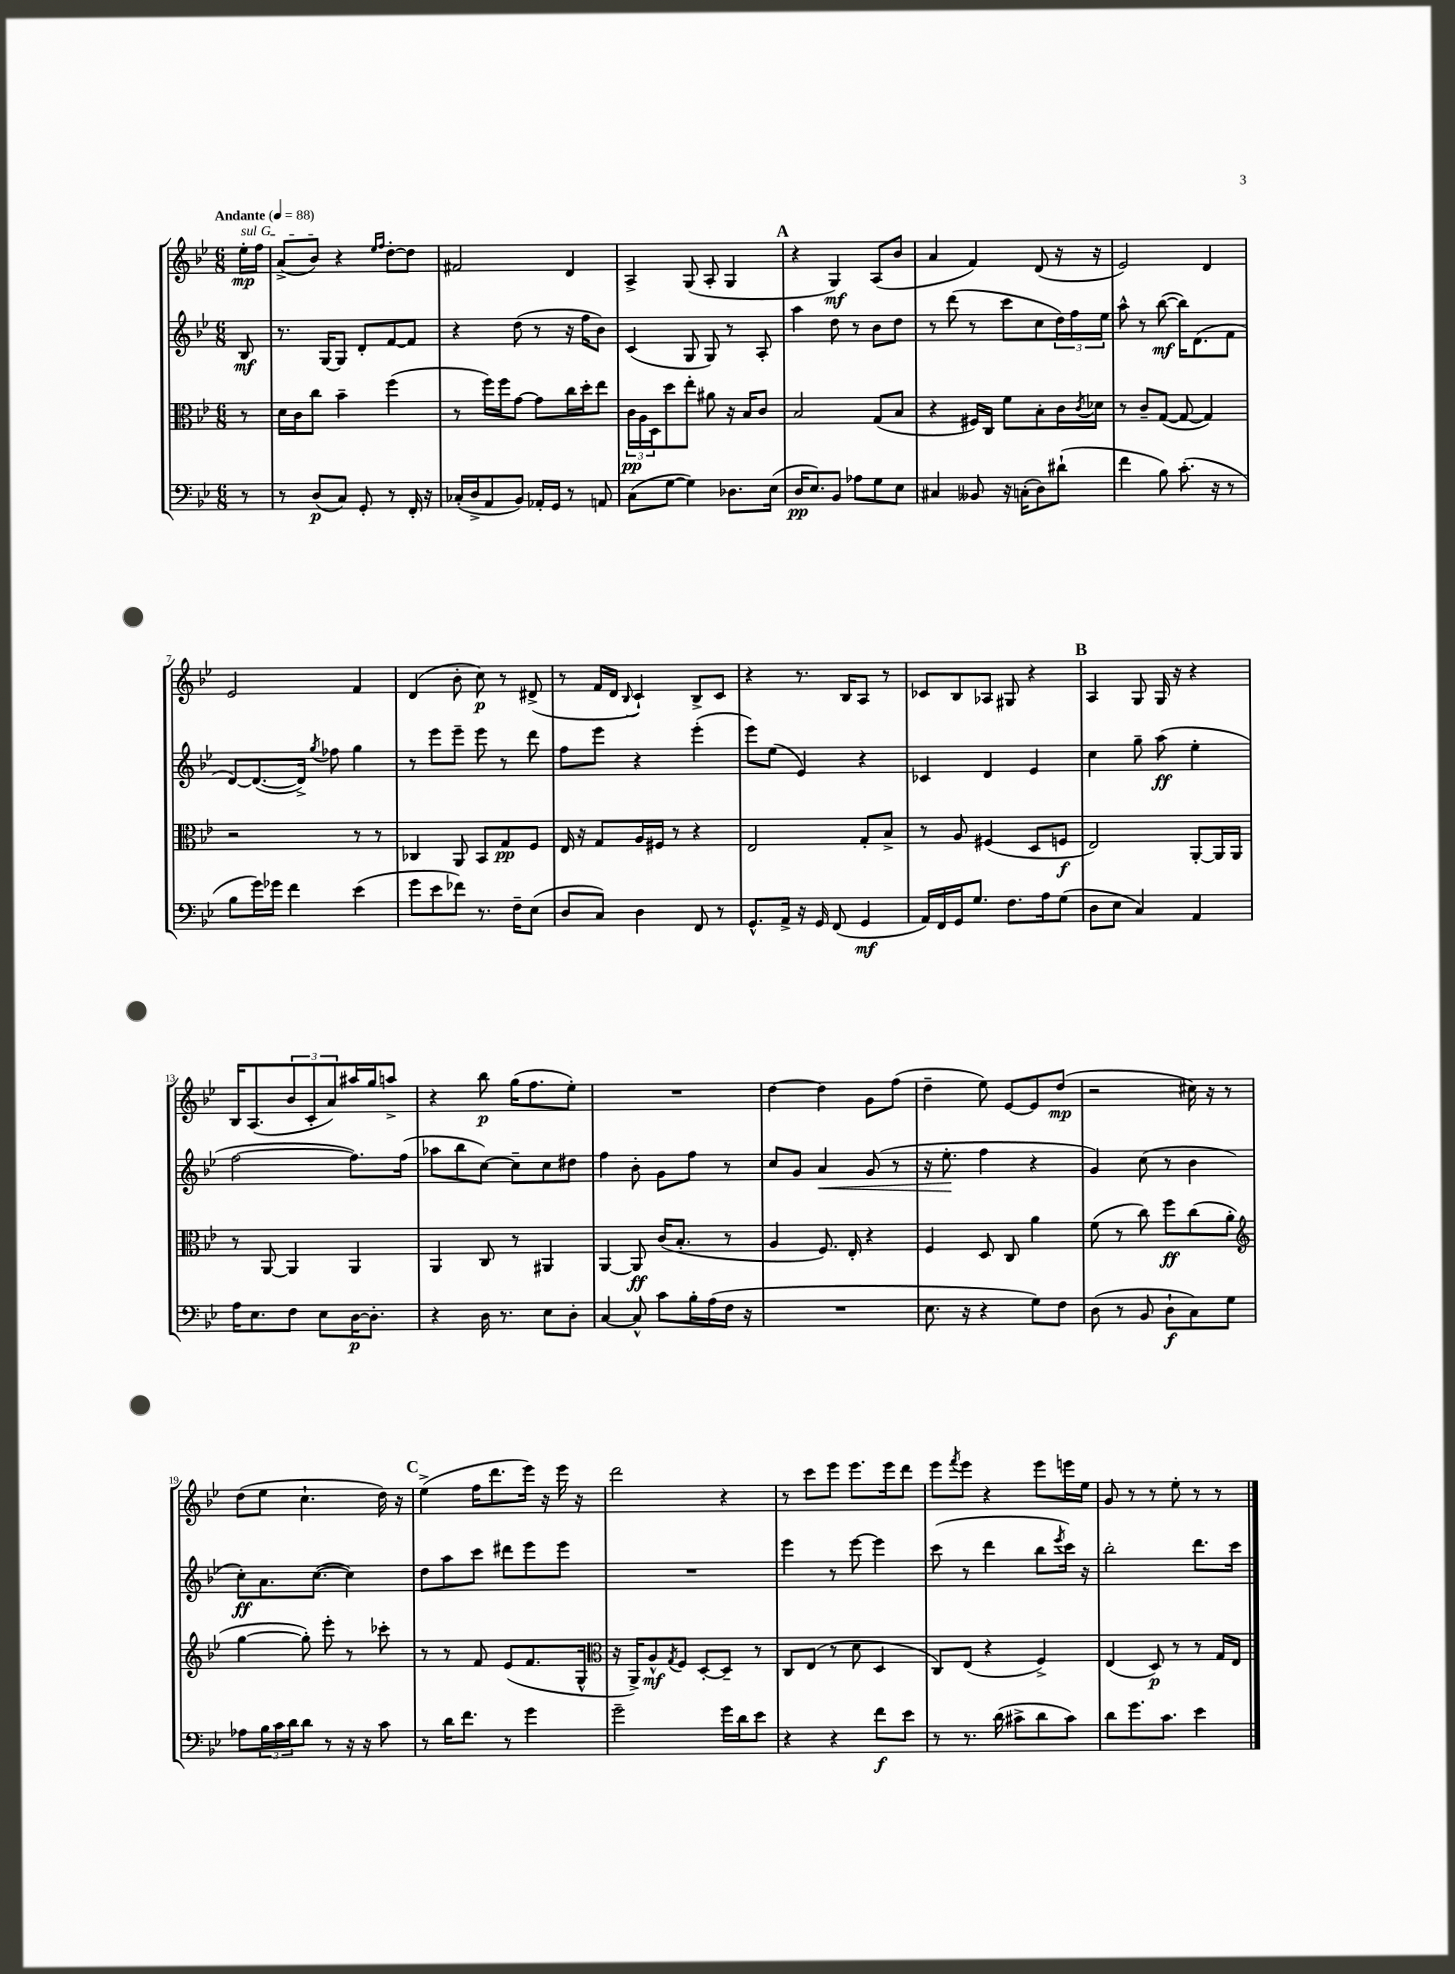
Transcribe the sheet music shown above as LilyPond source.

<<
\new StaffGroup <<
\new Staff = "s0" {
    \clef treble \key bes \major \numericTimeSignature \time 6/8 \partial 8 \tempo "Andante" 4 = 88
    \once \override TextSpanner.bound-details.left.text = \markup { \italic "sul G" } ees''16-.\mp\startTextSpan f''16 |
    a'8->( bes'8\stopTextSpan) r4 \grace { ees''16 f''16 } d''8~-. d''8 |
    fis'2 d'4 |
    a4-> g8( a8-. g4 |
    \mark \markup { \bold "A" } r4 g4\mf) a8( bes'8 |
    a'4 f'4) d'8( r16 r16 |
    ees'2) d'4 |
    ees'2 f'4 |
    d'4( bes'8-. c''8\p) r8 dis'8->( |
    r8 f'16 d'16 \appoggiatura { bes8 } c'4-!) bes8-> c'8 |
    r4 r8. bes16 a8 r8 |
    ces'8 bes8 aes8 gis8 r4 |
    \mark \markup { \bold "B" } a4 g8 g16 r16 r4 |
    bes16 a8.( \tuplet 3/2 { bes'8 c'8-. a'8) } ais''16 g''16 a''8-> |
    r4 bes''8\p g''16( f''8. ees''8-.) |
    R2. |
    d''4~ d''4 g'8 f''8( |
    d''4-- ees''8) ees'8~ ees'8 d''8\mp( |
    r2 cis''16) r16 r8 |
    d''8( ees''8 c''4.-! d''16) r16 |
    \mark \markup { \bold "C" } ees''4->( f''16 d'''8. ees'''16) r16 ees'''16 r16 |
    d'''2 r4 |
    r8 c'''8 ees'''8 ees'''8. ees'''16 d'''8 |
    ees'''8 \acciaccatura { f'''8 } ees'''8 r4 ees'''8 e'''16 ees''16 |
    g'8 r8 r8 ees''8-. r8 r8 \bar "|." |
}
\new Staff = "s1" {
    \clef treble \key bes \major \numericTimeSignature \time 6/8 \partial 8
    bes8\mf |
    r8. g16~ g8 d'8-. f'8~ f'8 |
    r4 d''8( r8 r16 f''16 bes'8) |
    c'4( g8 g8) r8 a8-. |
    \mark \markup { \bold "A" } a''4 d''8 r8 bes'8 d''8 |
    r8 d'''8( r8 c'''8 c''8 \tuplet 3/2 { d''16) f''16 ees''16 } |
    a''8-^ r8 bes''8~\mf( bes''16) d'8.( f'8 |
    d'8~) d'8.~( d'16->) \acciaccatura { g''8 } fes''8 g''4 |
    r8 ees'''8 ees'''8-- ees'''8 r8 d'''8 |
    f''8 ees'''8 r4 ees'''4-.( |
    ees'''8) ees''8( ees'4) r4 |
    ces'4 d'4 ees'4 |
    \mark \markup { \bold "B" } c''4 g''8-- a''8\ff( ees''4-. |
    f''2~ f''8.) f''16( |
    aes''8 bes''8 c''8~) c''8-- c''8 dis''8 |
    f''4 bes'8-. g'8 f''8 r8 |
    c''8 g'8 a'4\< g'8( r8 |
    r16 ees''8.-.\! f''4 r4 |
    g'4) c''8( r8 bes'4 |
    c''8-.\ff) a'8. c''8.~( c''4) |
    \mark \markup { \bold "C" } d''8 a''8 c'''8 dis'''8 ees'''8 ees'''8 |
    R2. |
    ees'''4 r8 ees'''8~ ees'''4 |
    c'''8( r8 d'''4 bes''8 \acciaccatura { ees'''8 } c'''16) r16 |
    bes''2-. d'''8. c'''16 \bar "|." |
}
\new Staff = "s2" {
    \clef alto \key bes \major \numericTimeSignature \time 6/8 \partial 8
    r8 |
    d'16 c'16 c''8 bes'4-- f''4( |
    r8 f''16) f''16 g'8~ g'8 c''16 d''16-. ees''8 |
    \tuplet 3/2 { c'16\pp a16 d16 } d''8 ees''8-. ais'8 r16 bes16 c'8 |
    \mark \markup { \bold "A" } bes2 g8( bes8 |
    r4 fis16) c16 f'8 bes8-. c'16 \acciaccatura { c'8 } des'16 |
    r8 c'8-- g8~( g8~ g4) |
    r2 r8 r8 |
    ces4 a,8 bes,8 g8\pp f8 |
    ees16 r16 g8 a16 fis16 r8 r4 |
    ees2 g8-. bes8-> |
    r8 a8 fis4( d8 f8\f |
    \mark \markup { \bold "B" } ees2) a,8~-. a,16 a,16 |
    r8 a,8~ a,4 a,4 |
    a,4 c8 r8 ais,4 |
    a,4~ a,8\ff c'16( bes8.-. r8 |
    a4 f8.) ees16-. r4 |
    f4 d8 c8 a'4 |
    f'8( r8 c''8) f''8\ff c''8( a'8-. |
    \clef treble g''4~ g''8-.) ees'''8-. r8 ces'''8-. |
    \mark \markup { \bold "C" } r8 r8 f'8 ees'8( f'8. g16-^ |
    \clef alto r16 a,16->) a8-^\mf \acciaccatura { g8 } f8 d8~-. d8-- r8 |
    c8 ees8( r8 d'8 d4 |
    c8) ees8( r4 f4->) |
    ees4( d8\p) r8 r8 g16 ees16 \bar "|." |
}
\new Staff = "s3" {
    \clef bass \key bes \major \numericTimeSignature \time 6/8 \partial 8
    r8 |
    r8 d8\p( c8) g,8-. r8 f,16-. r16 |
    ces16-.( d16-> a,8 bes,8) aes,16-. g,16 r8 a,8 |
    c8( g8~ g4) des8. ees16( |
    \mark \markup { \bold "A" } d16\pp ees8.) bes,8 aes8 g8 ees8 |
    cis4 beses,8 r16 c16-.( d8) dis'8-!( |
    f'4 bes8) c'8.-.( r16 r8 |
    bes8 g'16) ges'16 f'4 ees'4( |
    g'8 ees'8 fes'8) r8. f16-- ees8( |
    d8 c8) d4 f,8 r8 |
    g,8.-^ a,16-> r16 g,16 f,8( g,4\mf |
    a,16) f,16 g,16 g8. f8. a16 g8( |
    \mark \markup { \bold "B" } d8 ees8 c4) a,4 |
    a16 ees8. f8 ees8 d16~\p d8.-. |
    r4 d16 r8. ees8 d8-. |
    c4~ c8-^ c'8 bes16-. a16( f16 r16 |
    R2. |
    ees8. r16 r4 g8) f8 |
    d8( r8 bes,8 d8-!\f c8) g8 |
    aes8 \tuplet 3/2 { bes16 c'16 d'16 } d'8 r8 r16 r16 c'8 |
    \mark \markup { \bold "C" } r8 d'16 f'8. r8 g'4 |
    g'2-- g'16 d'16 ees'8 |
    r4 r4 f'8\f ees'8 |
    r8 r8. d'16( cis'8-> d'8 cis'8) |
    d'8 g'8. c'8. ees'4 \bar "|." |
}
>>
>>
